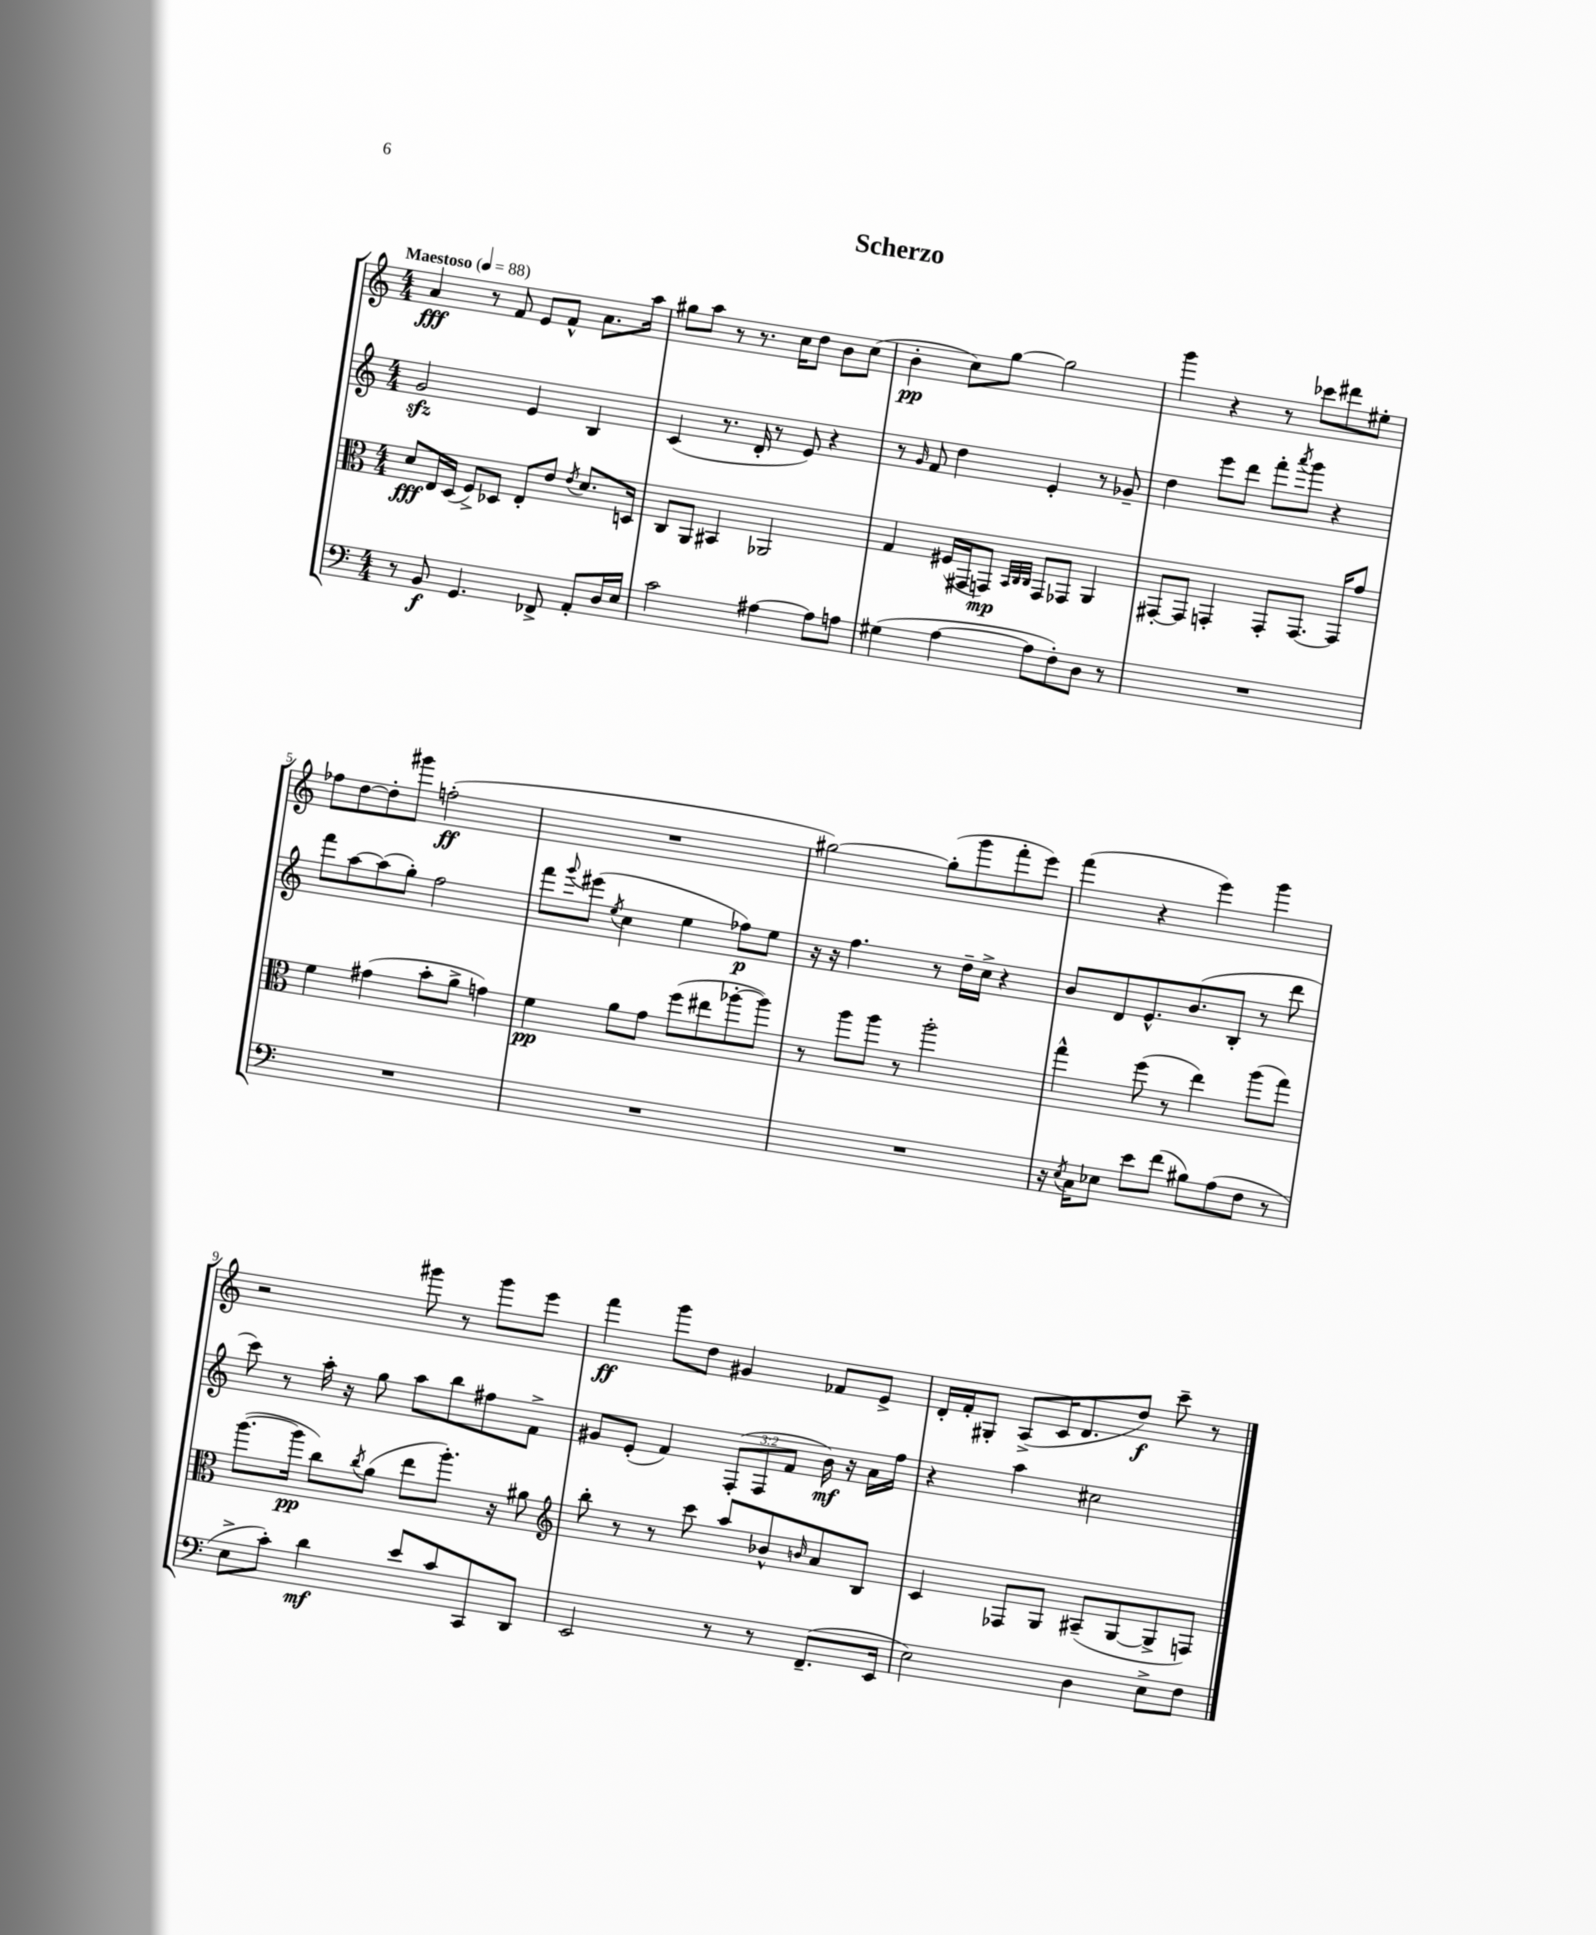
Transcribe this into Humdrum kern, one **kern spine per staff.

**kern	**dynam	**kern	**dynam	**kern	**dynam	**kern	**dynam
*part4	*part4	*part3	*part3	*part2	*part2	*part1	*part1
*staff4	*staff4	*staff3	*staff3	*staff2	*staff2	*staff1	*staff1
*clefF4	*	*clefC3	*	*clefG2	*	*clefG2	*
*k[]	*	*k[]	*	*k[]	*	*k[]	*
*M4/4	*	*M4/4	*	*M4/4	*	*M4/4	*
*MM88	*	*MM88	*	*MM88	*	*MM88	*
=1	=1	=1	=1	=1	=1	=1	=1
!	!	!	!	!	!	!LO:TX:a:B:t=Maestoso	!
8r	.	8d/L	fff	2gzz/	.	4a/	fff
8BB/	f	16E/L	.	.	.	.	.
.	.	(16D/JJ	.	.	.	.	.
4.GG/	.	8F^/L)	.	.	.	8r	.
.	.	8D-X/J	.	.	.	8f/	.
.	.	8E'/L	.	4e/	.	8e/L	.
8FF-X^/	.	8e/J	.	.	.	8f^^/J	.
.	.	8qe/	.	.	.	.	.
8AA'/L	.	8.d/L	.	4B/	.	8.a\L	.
16D/L	.	.	.	.	.	.	.
16E/JJ	.	16Dn/Jk	.	.	.	16aa\Jk	.
=2	=2	=2	=2	=2	=2	=2	=2
2c\	.	8C/L	.	(4c/	.	8gg#X\L	.
.	.	8AA/J	.	.	.	8aa\J	.
.	.	4BB#X/	.	8.r	.	8r	.
.	.	.	.	.	.	8.r	.
.	.	.	.	16d'/	.	.	.
[4A#X\	.	2AA-X/	.	8r	.	.	.
.	.	.	.	.	.	16cc\KL	.
.	.	.	.	8e/)	.	8dd\J	.
8A#\L]	.	.	.	4r	.	8b\L	.
8An\J	.	.	.	.	.	(8cc\J	.
=3	=3	=3	=3	=3	=3	=3	=3
(4G#X\	.	4G/	.	8r	.	4b'\	pp
.	.	.	.	16qqg/	.	.	.
.	.	.	.	8f/	.	.	.
[4A\	.	(16F#X/LL	.	4dd\	.	8cc\L)	.
.	.	16GG#X/J	.	.	.	.	.
.	.	8GGn/J)	mp	.	.	[8gg\J	.
.	.	32qqBB/LLL	.	.	.	.	.
.	.	32qqC/	.	.	.	.	.
.	.	32qqC/JJJ	.	.	.	.	.
8A\L]	.	8GG/L	.	4e'/	.	2gg\]	.
8F'\)	.	8GG-X/J	.	.	.	.	.
8D\J	.	4AA/	.	8r	.	.	.
8r	.	.	.	8g-X~/	.	.	.
=4	=4	=4	=4	=4	=4	=4	=4
1r	.	[8GG#X'/L	.	4dd\	.	4ggg\	.
.	.	8GG#/J]	.	.	.	.	.
.	.	4GGn'/	.	8eee\L	.	4r	.
.	.	.	.	8ddd\J	.	.	.
.	.	8GG'/L	.	8fff'\L	.	8r	.
.	.	.	.	8qaaa/	.	.	.
.	.	[8.GG/J	.	8ggg\J	.	8ccc-X\L	.
.	.	.	.	4r	.	8ddd#X\	.
.	.	16GG/KL]	.	.	.	.	.
.	.	8g/J	.	.	.	8ee#X'\J	.
!!LO:LB:g=z
=5	=5	=5	=5	=5	=5	=5	=5
1r	.	4f\	.	8fff\L	.	8ff-X\L	.
.	.	.	.	[8aa\	.	[8dd\	.
.	.	(4g#X\	.	(8aa\]	.	8dd'\]	.
.	.	.	.	8gg'\J)	.	8ggg#X\J	.
.	.	8b'\L	.	2ff\	.	(2ffn'\	ff
.	.	8a^\J	.	.	.	.	.
.	.	4gn\)	.	.	.	.	.
=6	=6	=6	=6	=6	=6	=6	=6
1r	.	4f\	pp	8fff\L	.	1r	.
.	.	.	.	8qqggg/	.	.	.
.	.	.	.	(8eee#X\J	.	.	.
.	.	.	.	8qee/	.	.	.
.	.	8a\L	.	4cc\	.	.	.
.	.	8g\J	.	.	.	.	.
.	.	(8ff\L	.	4ee\	.	.	.
.	.	8ee#X\	.	.	.	.	.
.	.	[8aa-X'\	.	8ff-X\L)	p	.	.
.	.	8aa-\J])	.	8ee\J	.	.	.
=7	=7	=7	=7	=7	=7	=7	=7
1r	.	8r	.	16r	.	[2gg#X\)	.
.	.	.	.	16r	.	.	.
.	.	8aa\L	.	4.ff\	.	.	.
.	.	8aa\J	.	.	.	.	.
.	.	8r	.	.	.	.	.
.	.	2aa'\	.	8r	.	(8gg#'\L]	.
.	.	.	.	16dd~\LL	.	8ggg\	.
.	.	.	.	16cc^\JJ	.	.	.
.	.	.	.	4r	.	8fff'\	.
.	.	.	.	.	.	8eee\J)	.
=8	=8	=8	=8	=8	=8	=8	=8
16r	.	4gg^^\	.	8b/L	.	(4fff\	.
8qE/	.	.	.	.	.	.	.
16C\KL	.	.	.	.	.	.	.
8E-X\J	.	.	.	8d/	.	.	.
8e\L	.	(8ff\	.	8.e^^/	.	4r	.
(8f\J	.	8r	.	.	.	.	.
.	.	.	.	(8.b/	.	.	.
8B#X\L)	.	4ee\)	.	.	.	4eee\)	.
(8A\	.	.	.	8B'/J	.	.	.
8F\J	.	(8aa\L	.	8r	.	4ggg\	.
8r	.	8gg\J)	.	8ddd\	.	.	.
!!LO:LB:g=z
=9	=9	=9	=9	=9	=9	=9	=9
8E^\L	.	([8.aa\L	.	8ccc\)	.	2r	.
8c'\J)	.	.	.	8r	.	.	.
.	.	16aa\Jk]	pp	.	.	.	.
4d\	mf	8cc\L)	.	16aa'\	.	.	.
.	.	.	.	16r	.	.	.
.	.	8qcc/	.	.	.	.	.
.	.	(8a\J	.	8gg\	.	.	.
8e/L	.	8ee\L	.	8aa\L	.	8ggg#X\	.
8c/	.	8.aa'\J)	.	8bb\	.	8r	.
8CC/	.	.	.	8ff#X\	.	8ggg#\L	.
.	.	16r	.	.	.	.	.
8DD/J	.	8a#X\	.	8f^\J	.	8eee\J	.
=10	=10	=10	=10	=10	=10	=10	=10
*	*	*clefG2	*	*	*	*	*
2EE/	.	8bb'\	.	8g#X/L	.	4fff\	ff
.	.	8r	.	(8e'/J	.	.	.
.	.	8r	.	4f/)	.	8ggg\L	.
.	.	8ccc\	.	.	.	8dd\J	.
8r	.	8aa/L	.	(12F'/L	.	4g#X/	.
.	.	.	.	12F/	.	.	.
8r	.	8b-X^^/	.	.	.	.	.
.	.	.	.	12f/J	.	.	.
.	.	16qqbn/	.	.	.	.	.
(8.FF~/L	.	8a/	.	16b\)	mf	8f-X/L	.
.	.	.	.	16r	.	.	.
.	.	8B/J	.	16a\LL	.	8e^/J	.
16EE/Jk	.	.	.	16ff\JJ	.	.	.
=11	=11	=11	=11	=11	=11	=11	=11
2E\)	.	4c/	.	4r	.	16d'/LL	.
.	.	.	.	.	.	16f'/J	.
.	.	.	.	.	.	8G#X'/J	.
.	.	8F-X/L	.	4aa\	.	(8A^/L	.
.	.	8G/J	.	.	.	16c/K	.
.	.	.	.	.	.	8.d/	.
4D\	.	(8A#X~/L	.	2cc#X\	.	.	.
.	.	[8G/	.	.	.	8dd/J)	f
8E^\L	.	8G^/]	.	.	.	8ccc~\	.
8F\J	.	8Fn/J)	.	.	.	8r	.
==	==	==	==	==	==	==	==
*-	*-	*-	*-	*-	*-	*-	*-
